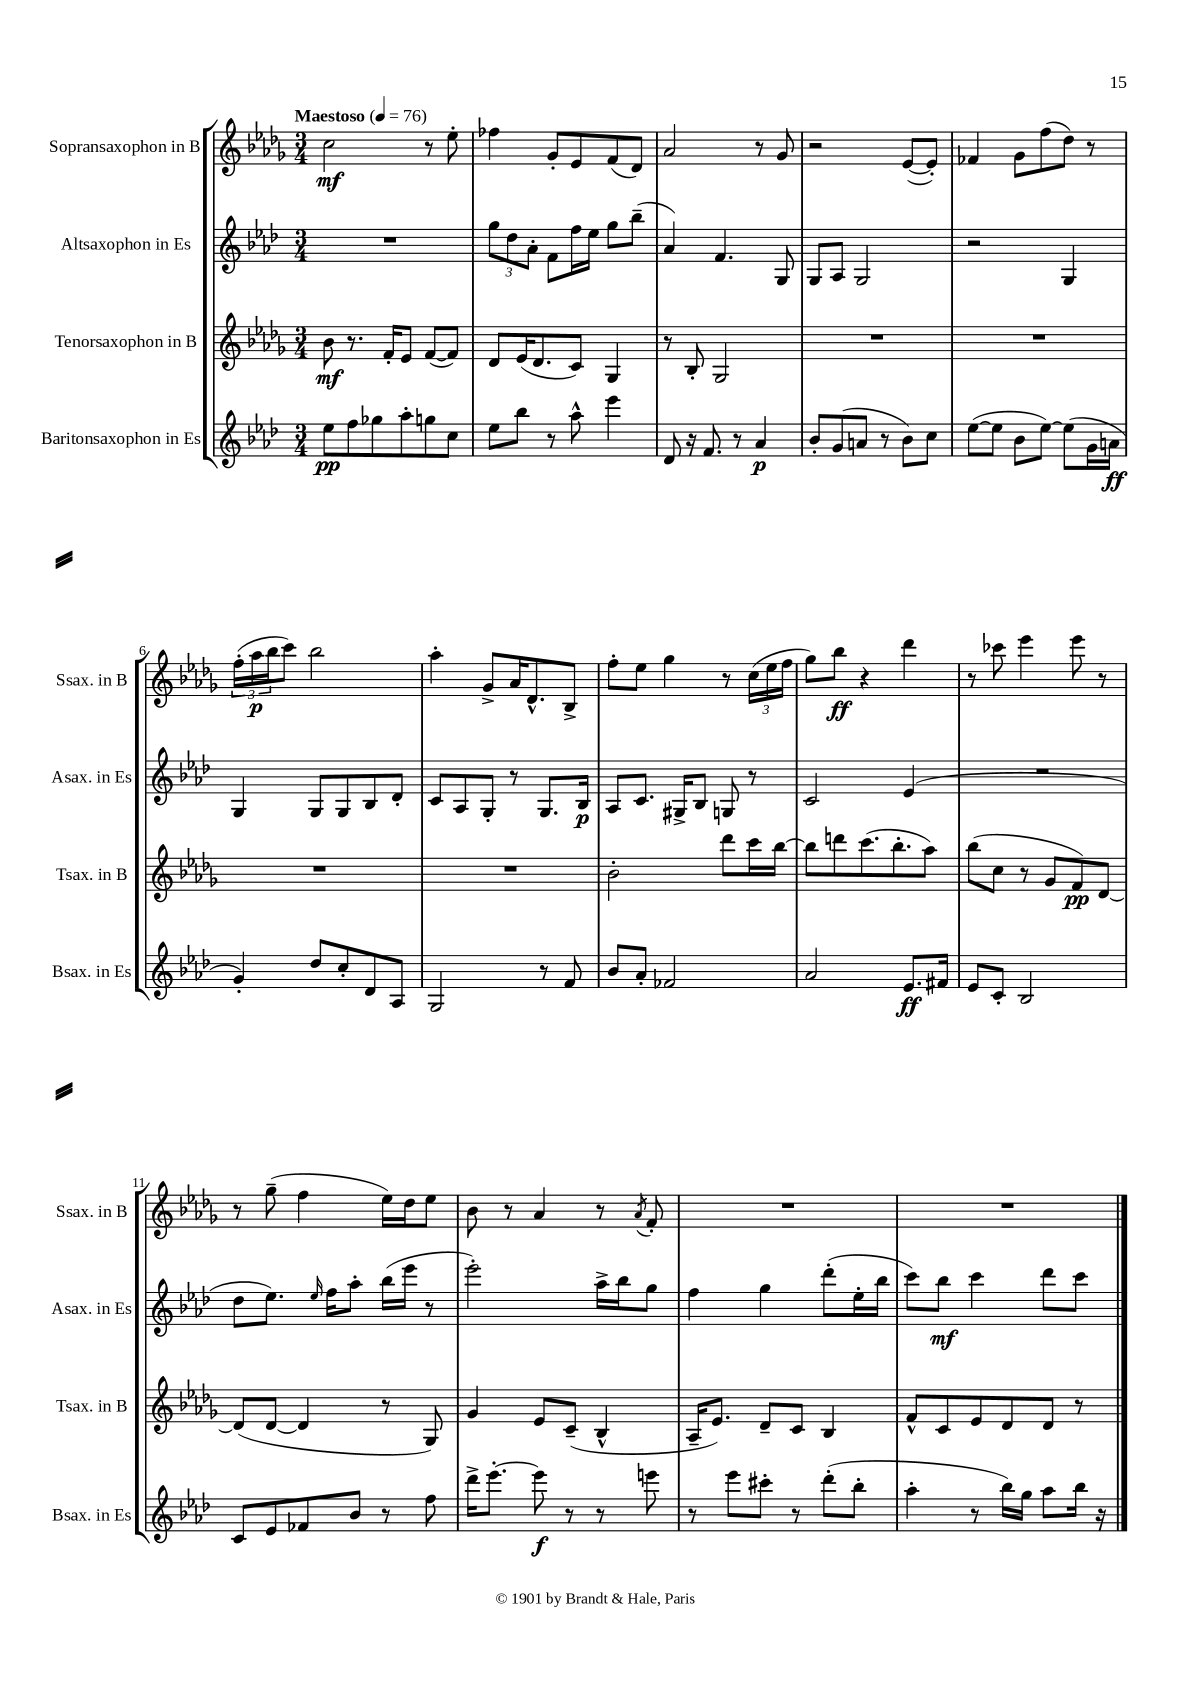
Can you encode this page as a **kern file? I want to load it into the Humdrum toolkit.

**kern	**kern	**kern	**kern
*staff4	*staff3	*staff2	*staff1
*clefG2	*clefG2	*clefG2	*clefG2
*k[b-e-a-d-]	*k[b-e-a-d-g-]	*k[b-e-a-d-]	*k[b-e-a-d-g-]
*M3/4	*M3/4	*M3/4	*M3/4
*MM76	*MM76	*MM76	*MM76
8ee-	8b-	2.r	2cc
8ff	8.r	.	.
8gg-	.	.	.
.	16f'	.	.
8aa-'	8e-	.	.
8gg	([8f	.	8r
8cc	8f])	.	8ee-'
=	=	=	=
8ee-	8d-	12gg	4ff-
.	.	12dd-	.
8bb-	(16e-	.	.
.	.	12a-'	.
.	8.d-	.	.
8r	.	8f	8g-'
8aa-^^	8c)	16ff	8e-
.	.	16ee-	.
4eee-	4G-	8gg	(8f
.	.	(8bb-~	8d-)
=	=	=	=
8d-	8r	4a-)	2a-
16r	8B-'	.	.
8.f	.	.	.
.	2G-	4.f	.
8r	.	.	.
4a-	.	.	8r
.	.	8G	8g-
=	=	=	=
8b-'	2.r	8G	2r
(8g	.	8A-	.
8a	.	2G	.
8r	.	.	.
8b-)	.	.	([8e-
8cc	.	.	8e-'])
=	=	=	=
([8ee-	2.r	2r	4f-
8ee-]	.	.	.
8b-	.	.	8g-
[8ee-)	.	.	(8ff
(8ee-]	.	4G	8dd-)
16g	.	.	8r
16a	.	.	.
=	=	=	=
4g')	2.r	4G	(24ff'
.	.	.	24aa-
.	.	.	24bb-
.	.	.	8ccc)
8dd-	.	8G	2bb-
8cc'	.	8G	.
8d-	.	8B-	.
8A-	.	8d-'	.
=	=	=	=
2G	2.r	8c	4aa-'
.	.	8A-	.
.	.	8G'	8g-^
.	.	8r	16a-
.	.	.	8.d-^^
8r	.	8.G	.
8f	.	.	8B-^
.	.	16B-	.
=	=	=	=
8b-	2b-'	8A-	8ff'
8a-'	.	8.c	8ee-
2f-	.	.	4gg-
.	.	16G#^	.
.	.	8B-	.
.	8ddd-	8G	8r
.	16ccc	8r	(24cc
.	.	.	24ee-
.	[16bb-	.	.
.	.	.	24ff
=	=	=	=
2a-	8bb-]	2c	8gg-)
.	8ddd	.	8bb-
.	(8.ccc	.	4r
.	8.bb-'	.	.
8.e-	.	(4e-	4ddd-
.	8aa-)	.	.
16f#	.	.	.
=	=	=	=
8e-	(8bb-	2.r	8r
8c'	8cc	.	8ccc-
2B-	8r	.	4eee-
.	8g-	.	.
.	8f)	.	8eee-
.	[8d-	.	8r
=	=	=	=
8c	(8d-]	8dd-	8r
8e-	[8d-	8.ee-)	(8gg-~
8f-	4d-]	.	4ff
.	.	16qqee-	.
.	.	16ff	.
8b-	.	8aa-'	.
8r	8r	(16bb-	16ee-)
.	.	16eee-	16dd-
8ff	8G-)	8r	8ee-
=	=	=	=
16ddd-^	4g-	2eee-')	8b-
[8.eee-'	.	.	.
.	.	.	8r
8eee-]	8e-	.	4a-
8r	(8c~	.	.
8r	4B-^^	16aa-^	8r
.	.	16bb-	.
.	.	.	8qa-
8eee	.	8gg	8f'
=	=	=	=
8r	16A-~	4ff	2.r
.	8.e-)	.	.
8eee-	.	.	.
8ccc#'	8d-~	4gg	.
8r	8c	.	.
(8ddd-'	4B-	(8ddd-'	.
8bb-'	.	16ee-'	.
.	.	16bb-	.
=	=	=	=
4aa-'	8f^^	8ccc)	2.r
.	8c	8bb-	.
8r	8e-	4ccc	.
16bb-)	8d-	.	.
16gg	.	.	.
8aa-	8d-	8ddd-	.
16bb-	8r	8ccc	.
16r	.	.	.
==	==	==	==
*-	*-	*-	*-
